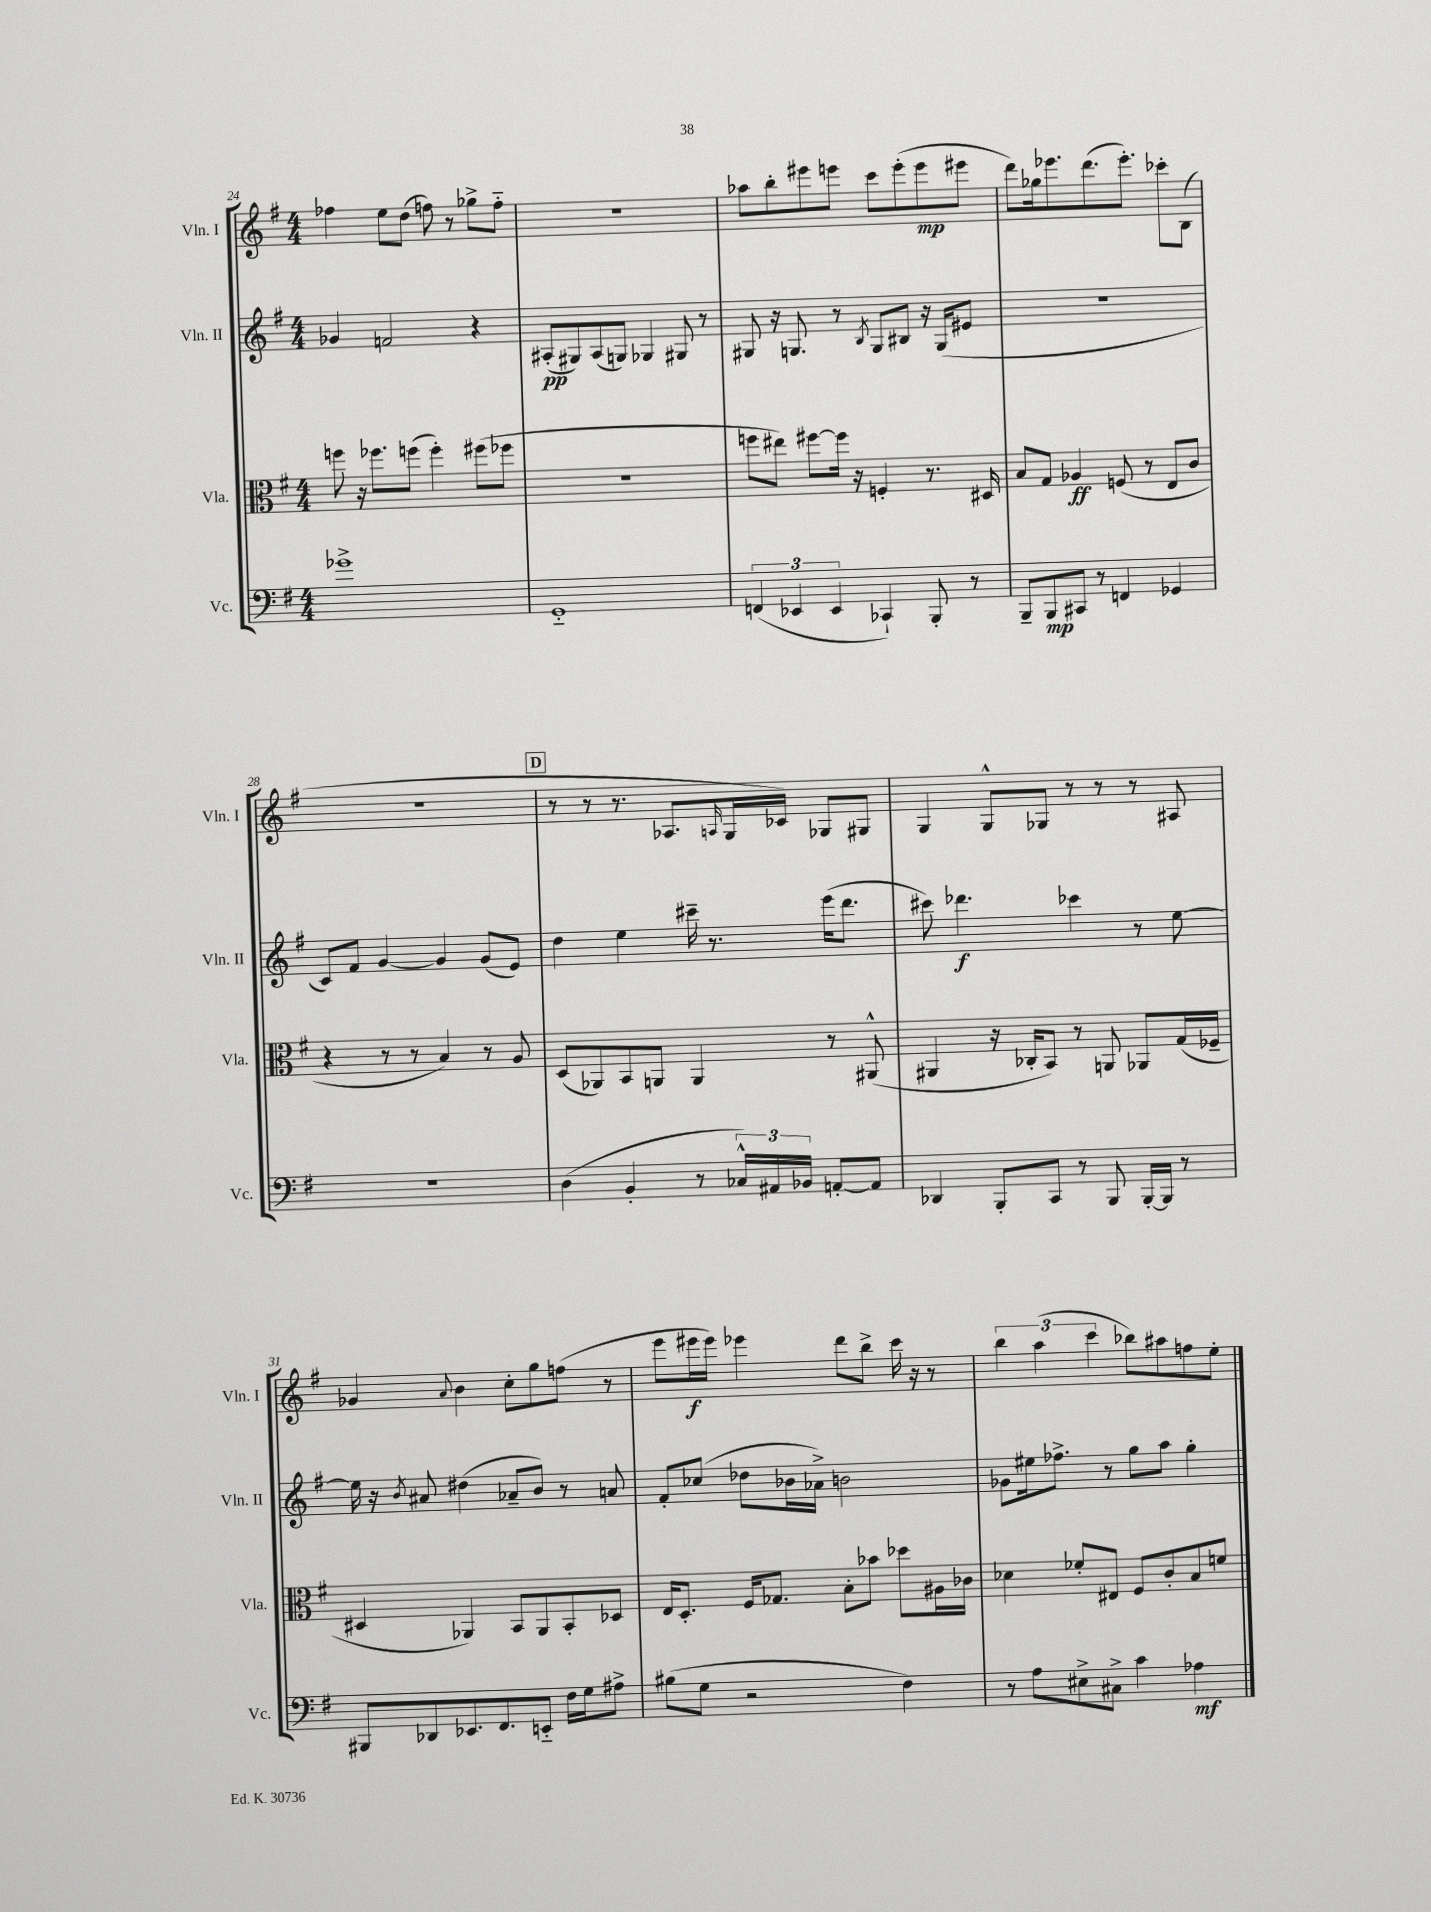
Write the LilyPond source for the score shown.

<<
\new StaffGroup <<
\new Staff = "s0" \with { instrumentName = "Vln. I" shortInstrumentName = "Vln. I" } {
    \clef treble \key g \major \numericTimeSignature \time 4/4
    fes''4 e''8 d''8( f''8) r8 ges''8-> f''8-_ |
    R1 |
    aes''8 b''8-. eis'''8 e'''8 c'''8 e'''8-.( e'''8\mp eis'''8 |
    d'''8) ges''16 ees'''8. d'''8.( ees'''8.-.) ces'''8-. b8( |
    R1 |
    \mark \markup { \box "D" } r8 r8 r8. aes8. \grace { a16 } g16 ces'16) ges8 gis8 |
    g4 g8-^ ges8 r8 r8 r8 ais8 |
    ges'4 \appoggiatura { a'8 } b'4 c''8-. g''8 f''8( r8 |
    e'''8 eis'''16\f eis'''16) ees'''4 d'''8 b''8-> c'''16 r16 r8 |
    \tuplet 3/2 { b''4 a''4( c'''4 } bes''8) ais''8 f''8 e''8-. \bar "|." |
}
\new Staff = "s1" \with { instrumentName = "Vln. II" shortInstrumentName = "Vln. II" } {
    \clef treble \key g \major \numericTimeSignature \time 4/4
    ges'4 f'2 r4 |
    ais8-.\pp( gis8) ais8( g8) ges4 gis8 r8 |
    gis8 r16 g8. r8 \acciaccatura { b8 } g8 bis8 r16 g16( eis'8 |
    r1 |
    c'8) fis'8 g'4~ g'4 g'8( e'8) |
    \mark \markup { \box "D" } d''4 e''4 cis'''16-- r8. e'''16( d'''8. |
    cis'''8) des'''4.\f ces'''4 r8 e''8~ |
    e''16 r16 \acciaccatura { b'8 } ais'8 dis''4( aes'8-- b'8) r8 a'8 |
    fis'8-. ces''8( des''8 bes'16 aes'16->) b'2 |
    ges'8 eis''16 fes''8.-> r8 g''8 a''8 g''4-. \bar "|." |
}
\new Staff = "s2" \with { instrumentName = "Vla." shortInstrumentName = "Vla." } {
    \clef alto \key g \major \numericTimeSignature \time 4/4
    f''8 r16 fes''8. f''8( f''4-.) fis''8( fes''8 |
    R1 |
    f''8 eis''8) fis''8~ fis''16 r16 f4-. r8. dis16 |
    b8 g8 aes4\ff f8( r8 e8 c'8 |
    r4 r8 r8 b4) r8 a8 |
    \mark \markup { \box "D" } d8( aes,8) b,8 a,8 a,4 r8 ais,8-^( |
    ais,4 r16 ces16-. b,8) r8 a,8 aes,8 g16( fes16-- |
    dis4 aes,4) b,8 aes,8 b,8-. des8 |
    e16 d8.-. fis16 ges8. b8-. bes'8 des''8 ais16 ces'16 |
    des'4 fes'8-. eis8 fis8 c'8-. b8 f'8 \bar "|." |
}
\new Staff = "s3" \with { instrumentName = "Vc." shortInstrumentName = "Vc." } {
    \clef bass \key g \major \numericTimeSignature \time 4/4
    ges'1-> |
    g,1-_ |
    \tuplet 3/2 { f,4( ees,4 ees,4 } ces,4-!) b,,8-. r8 |
    b,,8-- b,,8\mp cis,8 r8 f,4 ges,4 |
    R1 |
    \mark \markup { \box "D" } d4( b,4-. r8 \tuplet 3/2 { ces16-^) ais,16 bes,16 } a,8~-. a,8 |
    des,4 b,,8-. c,8 r8 b,,8 b,,16~-. b,,16 r8 |
    bis,,8 des,8 ees,8. fis,8. e,8-_ fis16 g16 ais8-> |
    bis8( g8 r2 fis4) |
    r8 a8 eis8-> cis8-> c'4 aes4\mf \bar "|." |
}
>>
>>
\layout { \context { \Score currentBarNumber = #24 } }
